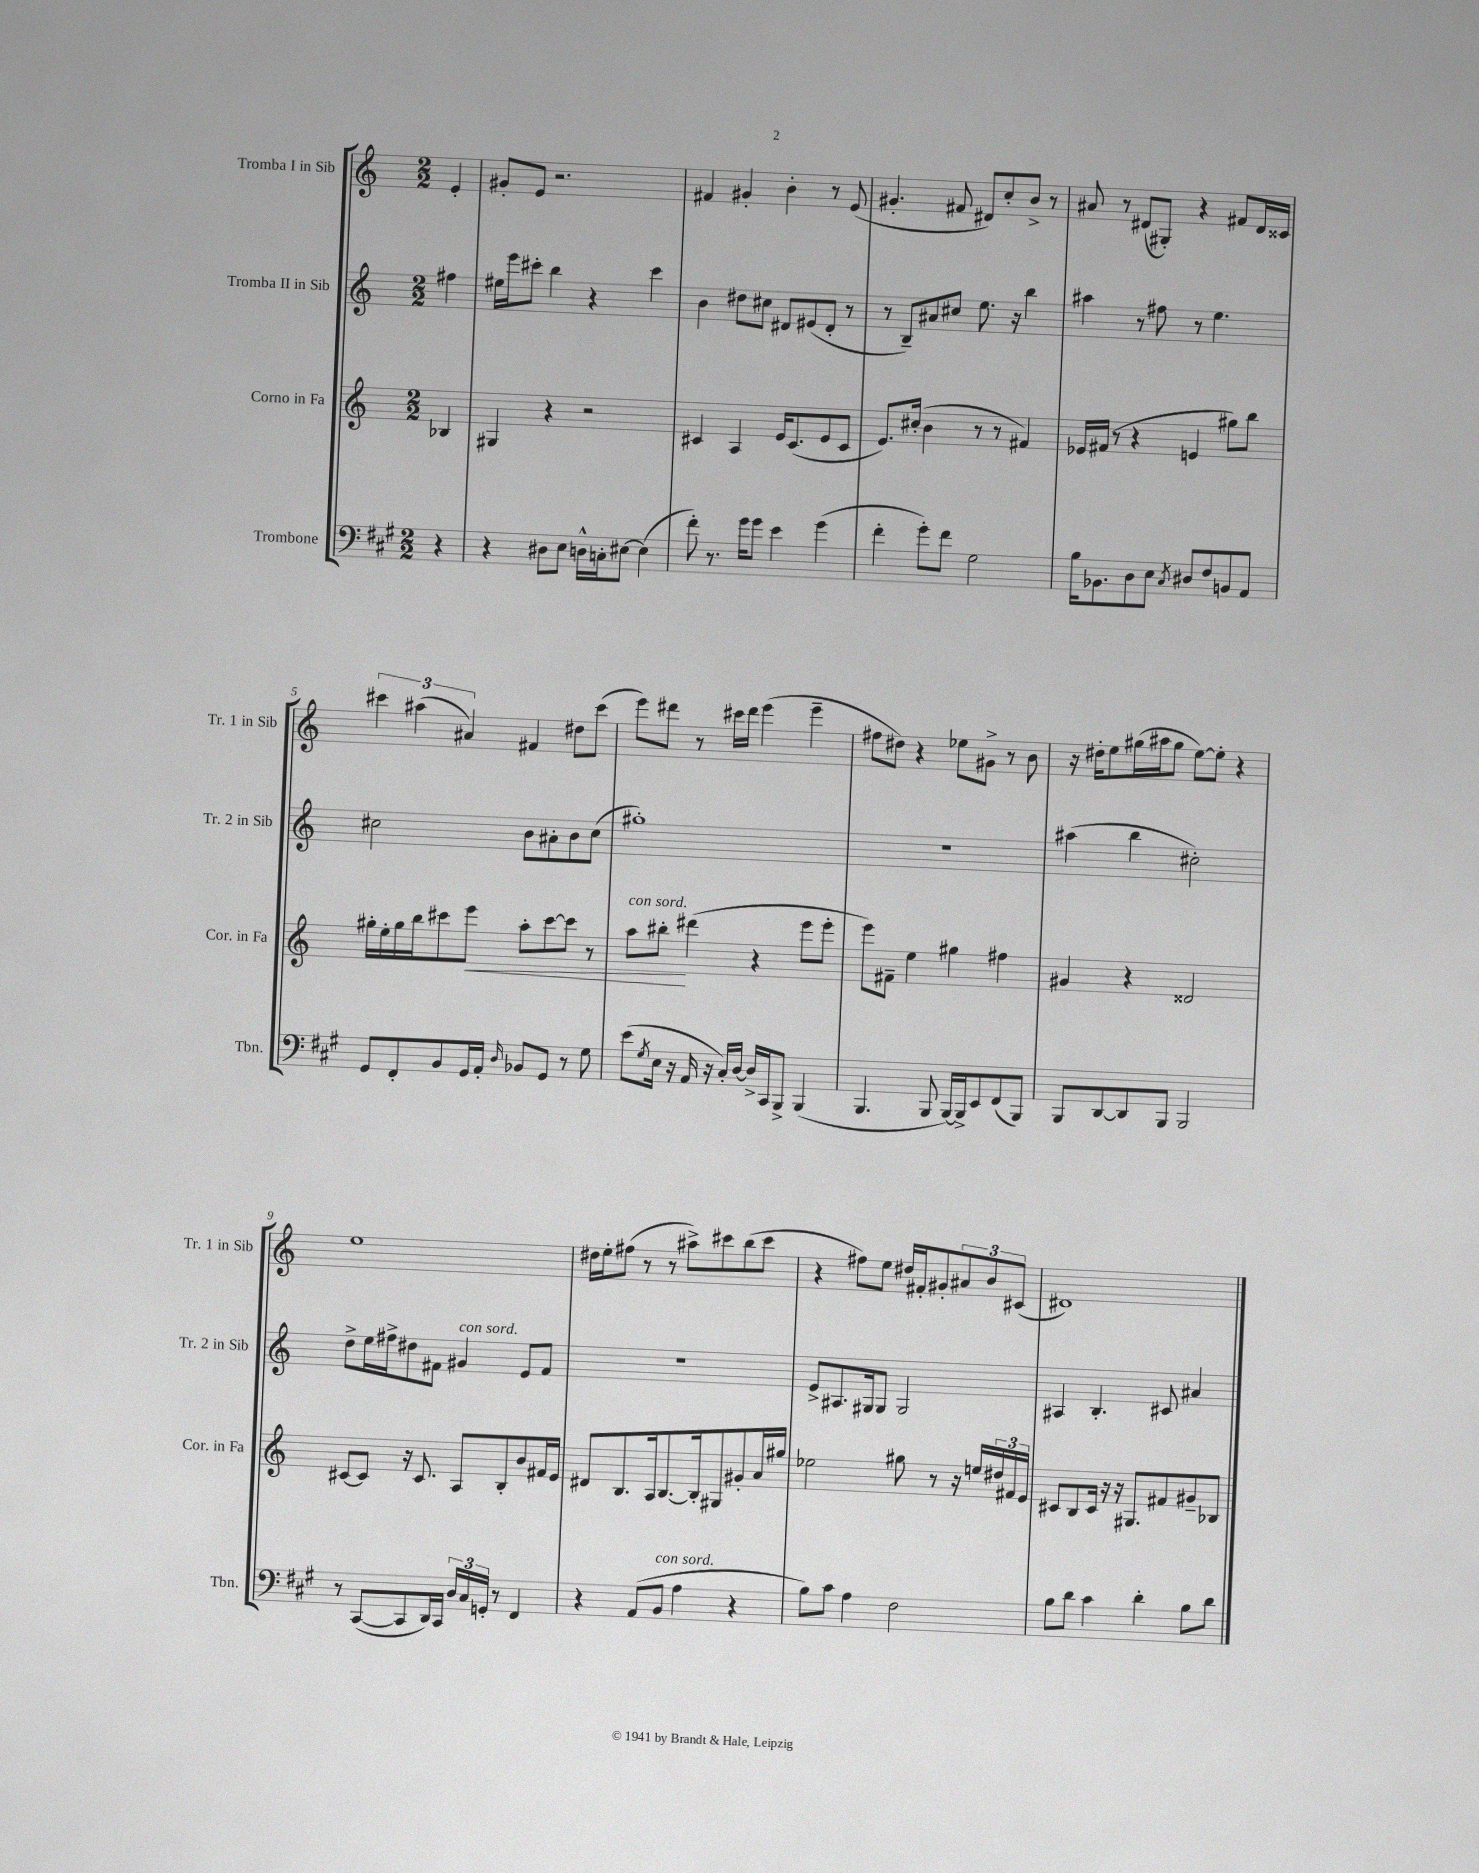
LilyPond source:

<<
\new StaffGroup <<
\new Staff = "s0" \with { instrumentName = "Tromba I in Sib" shortInstrumentName = "Tr. 1 in Sib" } {
    \clef treble \key c \major \numericTimeSignature \time 2/2 \partial 4
    e'4-. |
    gis'8-. e'8 r2. |
    fis'4 gis'4-. b'4-. r8 e'8( |
    gis'4.-. fis'8 dis'8) c''8-. b'8-> r8 |
    ais'8 r8 dis'8( gis8-.) r4 fis'8 dis'16 cisis'16 |
    \tuplet 3/2 { cis'''4 ais''4( ais'4) } fis'4 dis''8 cis'''8( |
    e'''8) dis'''8 r8 cis'''16 dis'''16 e'''4( e'''4-- |
    fis''8 dis''8) r4 ees''8 gis'8-> r8 b'8 |
    r16 dis''16-. e''8 gis''16( ais''16 gis''8 e''8~) e''8-. r4 |
    e''1 |
    dis''16 e''16-. fis''8( r8 r8 ais''8->) cis'''8 b''8( cis'''8 |
    r4 fis''8) e''8 dis''16 fis'16-. gis'8-. \tuplet 3/2 { ais'8 b'8 cis'8( } |
    dis'1) \bar "|." |
}
\new Staff = "s1" \with { instrumentName = "Tromba II in Sib" shortInstrumentName = "Tr. 2 in Sib" } {
    \clef treble \key c \major \numericTimeSignature \time 2/2 \partial 4
    fis''4 |
    eis''16 e'''16 cis'''8-. b''4 r4 cis'''4 |
    b'4 dis''8 cis''8 dis'8 eis'8( dis'8-. r8 |
    r8 b8--) ais'8 cis''8 e''8. r16 b''4 |
    ais''4 r8 fis''8 r8 e''4. |
    cis''2 b'8 ais'8-. b'8 cis''8( |
    gis''1-.) |
    r1 |
    ais''4( b''4 cis''2-.) |
    d''8-> e''16 fis''16-> dis''8 fis'8 gis'4^\markup { \italic "con sord." } e'8 fis'8 |
    R1 |
    e'8-> ais8. gis16 gis8 gis2 |
    ais4 b4.-. cis'8 ais'4 \bar "|." |
}
\new Staff = "s2" \with { instrumentName = "Corno in Fa" shortInstrumentName = "Cor. in Fa" } {
    \clef treble \key c \major \numericTimeSignature \time 2/2 \partial 4
    bes4 |
    gis4 r4 r2 |
    cis'4 a4 e'16 cis'8.( e'8 cis'8 |
    e'8.) cis''16-.( b'4 r8 r8 fis'4) |
    ees'16 fis'16( r8 r4 e'4 gis''8) b''8 |
    gis''16-. e''16-. gis''16 b''16 cis'''8 e'''8\< a''8-. cis'''8~ cis'''8 r8 |
    a''8^\markup { \italic "con sord." } bis''8-.\! dis'''4( r4 e'''8 e'''8-. |
    e'''8) fis'8-- e''4 gis''4 fis''4 |
    gis'4 r4 disis'2 |
    cis'8~ cis'8 r16 cis'8. a8 b8-. b'8 fis'16 e'16 |
    dis'8 b8. a16 b8.~ b16-. gis8 gis'8-. a'16 gis''16 |
    ees''2 gis''8 r8 r16 e''16 \tuplet 3/2 { dis''16 fis'16 e'16 } |
    cis'8 b8 cis'16 r16 r16 gis8. fis'8 gis'8-- bes8 \bar "|." |
}
\new Staff = "s3" \with { instrumentName = "Trombone" shortInstrumentName = "Tbn." } {
    \clef bass \key a \major \numericTimeSignature \time 2/2 \partial 4
    r4 |
    r4 dis8 e8 d16-^ c16-. eis8~ eis4( |
    fis'8-.) r8. gis'16 gis'8 e'4 gis'4( |
    fis'4-. gis'8-.) fis'8 gis2 |
    b16 bes,8. d8 e8 \acciaccatura { cis8 } dis8 fis8 b,8 a,8 |
    gis,8 fis,8-. b,8 gis,16 a,16-. \grace { d16 } bes,8 gis,8 r8 gis8 |
    e'8( \acciaccatura { gis8 } e16 r16 a,16 r16 cis16-.) d16~ d16-> cis,16 b,,8-> b,,4( |
    b,,4. b,,8 b,,16~) b,,16-> e,8 fis,8( b,,8) |
    b,,8 d,8~ d,8 b,,8 b,,2 |
    r8 cis,8~( cis,8 d,16) cis,16 \tuplet 3/2 { d16 cis16 g,16-. } r8 fis,4 |
    r4 a,8( b,8^\markup { \italic "con sord." } a4 r4 |
    b8) cis'8 a4 fis2 |
    b8 d'8 cis'4 d'4-. b8 d'8 \bar "|." |
}
>>
>>
